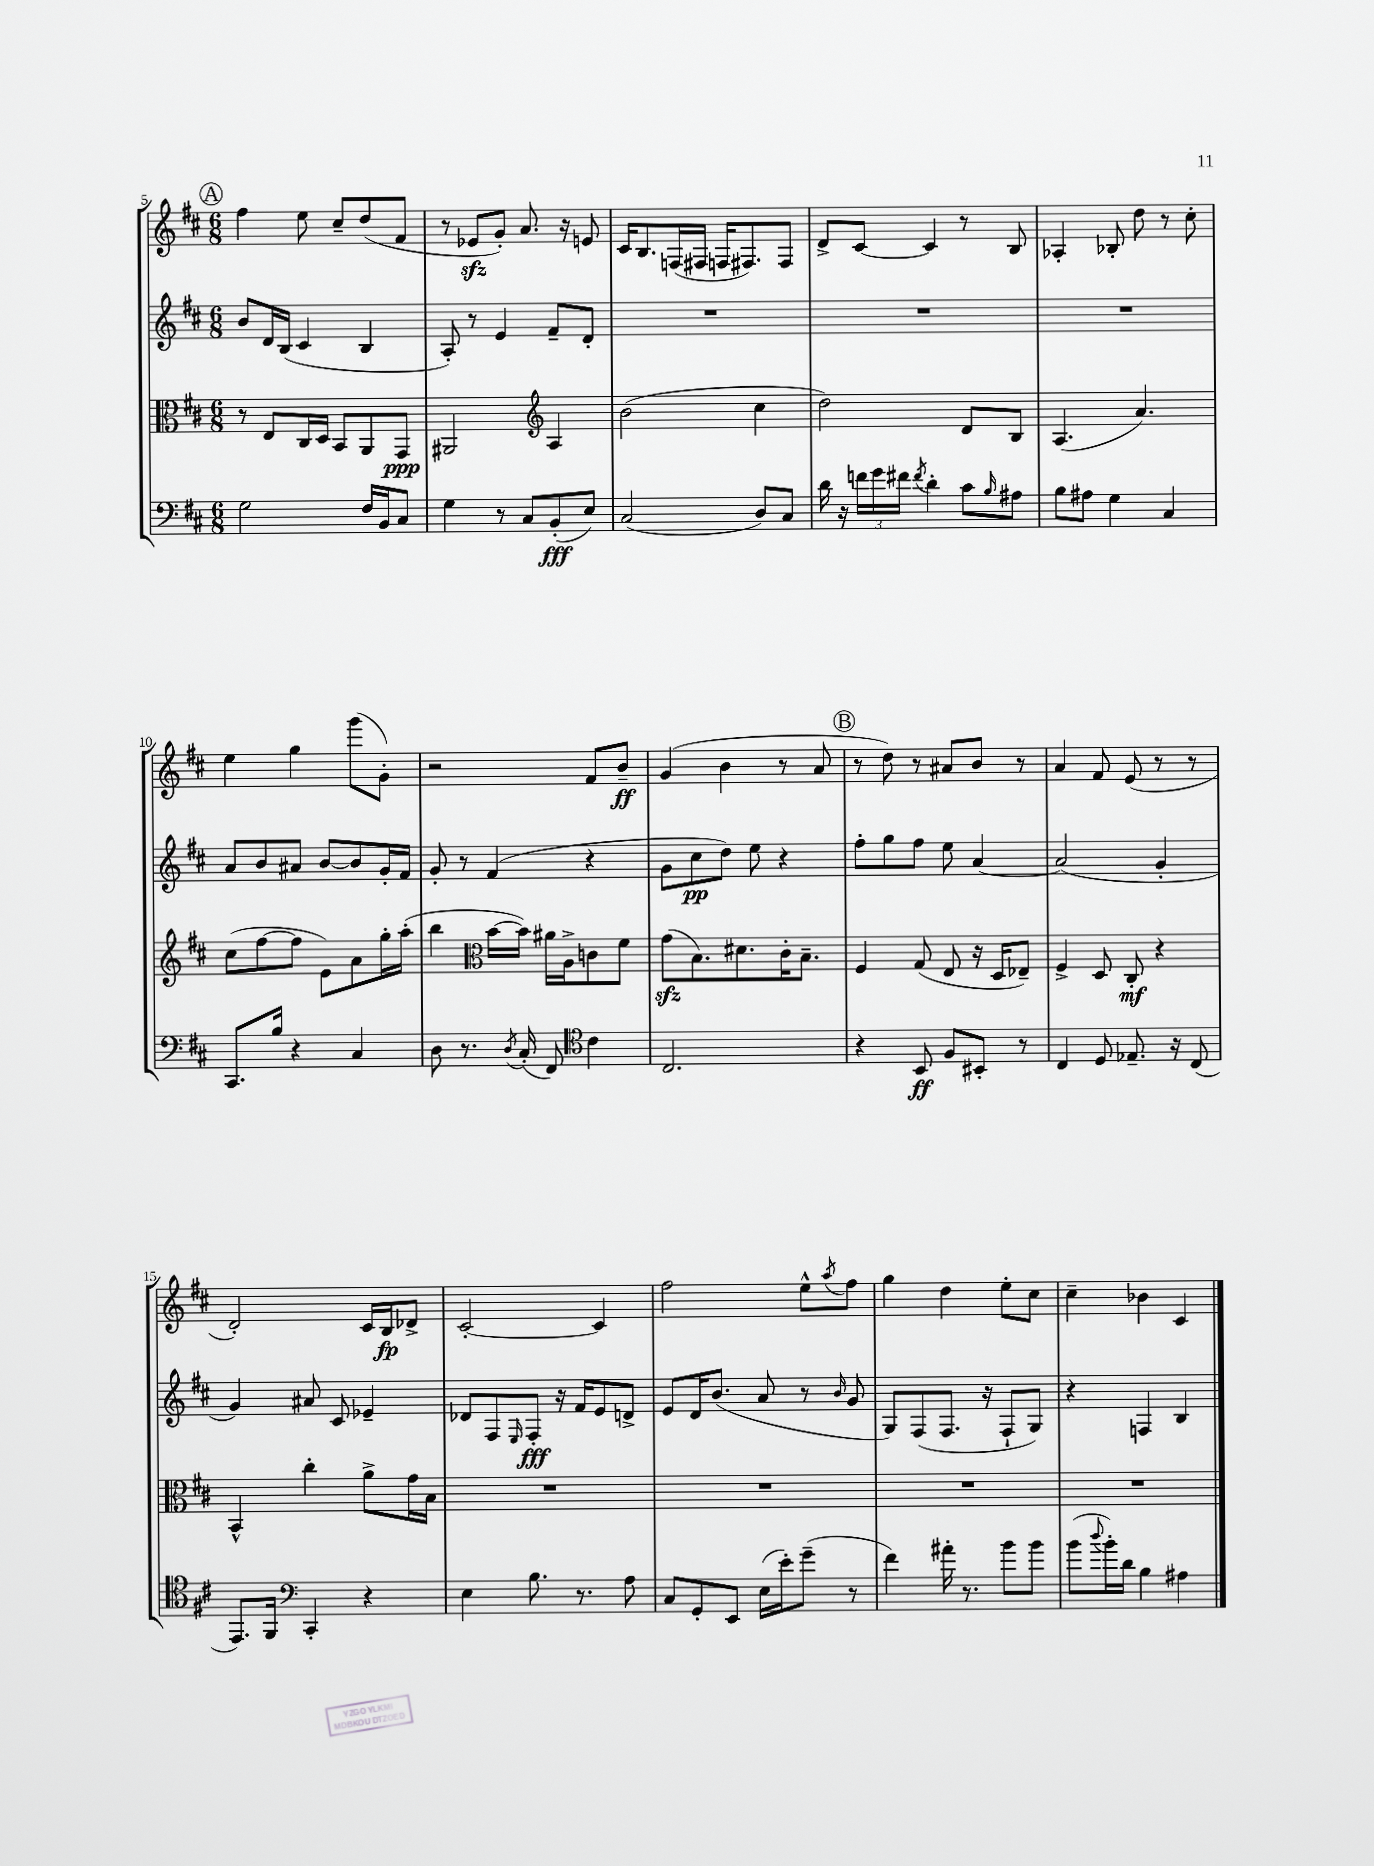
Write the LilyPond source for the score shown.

<<
\new StaffGroup <<
\new Staff = "s0" {
    \clef treble \key d \major \numericTimeSignature \time 6/8
    \mark \markup { \circle "A" } fis''4 e''8 cis''8-- d''8( fis'8 |
    r8 ees'8\sfz g'8-.) a'8. r16 e'8 |
    cis'16 b8. f16( fis16 f16 fis8.) fis8 |
    d'8-> cis'8~ cis'4 r8 b8 |
    aes4-. bes8-. d''8 r8 cis''8-. |
    e''4 g''4 g'''8( g'8-.) |
    r2 fis'8 b'8--\ff |
    g'4( b'4 r8 a'8 |
    \mark \markup { \circle "B" } r8 d''8) r8 ais'8 b'8 r8 |
    a'4 fis'8 e'8( r8 r8 |
    d'2-.) cis'16 b16\fp des'8-> |
    cis'2~-. cis'4 |
    fis''2 e''8-^ \acciaccatura { a''8 } fis''8 |
    g''4 d''4 e''8-. cis''8 |
    cis''4-- bes'4 cis'4 \bar "|." |
}
\new Staff = "s1" {
    \clef treble \key d \major \numericTimeSignature \time 6/8
    \mark \markup { \circle "A" } b'8 d'16 b16( cis'4 b4 |
    a8-.) r8 e'4 fis'8-- d'8-. |
    R2. |
    R2. |
    R2. |
    a'8 b'8 ais'8 b'8~ b'8 g'16-. fis'16 |
    g'8-. r8 fis'4( r4 |
    g'8 cis''8\pp d''8) e''8 r4 |
    \mark \markup { \circle "B" } fis''8-. g''8 fis''8 e''8 a'4~ |
    a'2( g'4-. |
    g'4) ais'8 cis'8 ees'4-- |
    des'8 fis8 \grace { e16 } fis8-.\fff r16 fis'16 e'8 d'8-> |
    e'8 d'16 b'8.( a'8 r8 \grace { b'16 } g'8 |
    g8) fis8( fis8. r16 fis8-! g8) |
    r4 f4 b4 \bar "|." |
}
\new Staff = "s2" {
    \clef alto \key d \major \numericTimeSignature \time 6/8
    \mark \markup { \circle "A" } r8 e8 cis16 d16 b,8 a,8 g,8\ppp |
    ais,2 \clef treble a4 |
    b'2( cis''4 |
    d''2) d'8 b8 |
    a4.( a'4.) |
    cis''8( fis''8~ fis''8 e'8) a'8 g''16-. a''16-.( |
    b''4 \clef alto b'16~ b'16) ais'16 a16-> c'8 fis'8 |
    g'8\sfz( b8.) dis'8. cis'16-. b8.-- |
    \mark \markup { \circle "B" } fis4 g8( e8 r16 d16 ees8--) |
    fis4-> d8 cis8-.\mf r4 |
    b,4-^ cis''4-. a'8-> g'16 b16 |
    R2. |
    R2. |
    R2. |
    R2. \bar "|." |
}
\new Staff = "s3" {
    \clef bass \key d \major \numericTimeSignature \time 6/8
    \mark \markup { \circle "A" } g2 fis16 b,16 cis8 |
    g4 r8 cis8 b,8-.\fff( e8) |
    cis2( d8) cis8 |
    d'16 r16 \tuplet 3/2 { f'16 g'16 fis'16 } \acciaccatura { fis'8 } d'4-. cis'8 \grace { b16 } ais8 |
    b8 ais8 g4 cis4 |
    cis,8. b16 r4 cis4 |
    d8 r8. \acciaccatura { d8 } cis16-.( fis,8) \clef tenor cis'4 |
    cis2. |
    \mark \markup { \circle "B" } r4 b,8\ff fis8 bis,8-. r8 |
    cis4 d8 ees8.-- r16 cis8( |
    e,8.) fis,16 \clef bass cis,4-. r4 |
    e4 b8. r8. a8 |
    cis8 g,8-. e,8 e16( e'16-.) g'8--( r8 |
    fis'4) ais'16-. r8. b'8 b'8 |
    b'8( \appoggiatura { d''8 } b'16-.) d'16 b4 ais4 \bar "|." |
}
>>
>>
\layout { \context { \Score currentBarNumber = #5 } }
